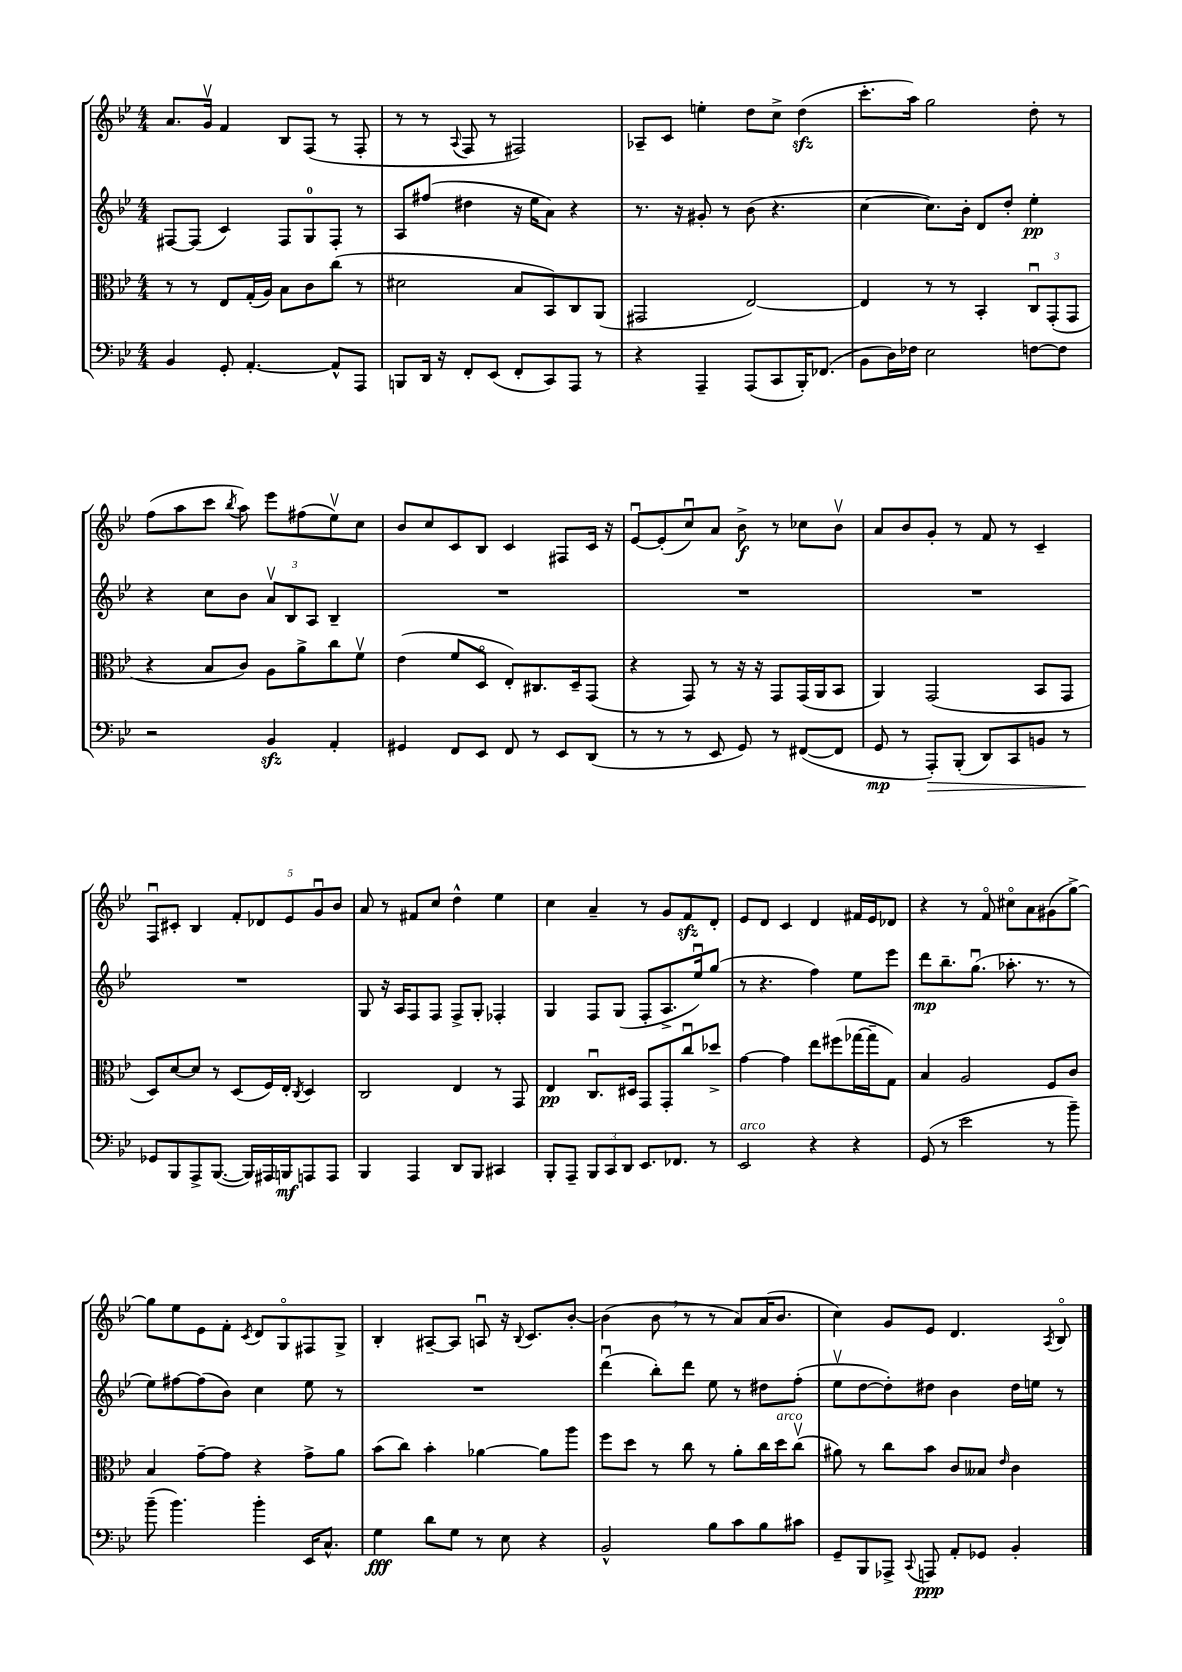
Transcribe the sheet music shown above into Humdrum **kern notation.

**kern	**kern	**kern	**kern
*staff4	*staff3	*staff2	*staff1
*clefF4	*clefC3	*clefG2	*clefG2
*k[b-e-]	*k[b-e-]	*k[b-e-]	*k[b-e-]
*M4/4	*M4/4	*M4/4	*M4/4
4BB-	8r	[8F#	8.a
.	8r	(8F#]	.
.	.	.	16gv
8GG'	8E-	4c)	4f
[4.AA'	(16G'	.	.
.	16A)	.	.
.	8B-	8F#	8B-
.	8c	8G	(8F
8AA^^]	(8cc	8F#'	8r
8AAA	8r	8r	8F'
=	=	=	=
8BBB	2d#	8A	8r
16DD	.	(8ff#	8r
16r	.	.	.
.	.	.	8qqA
8FF'	.	4dd#	8F
(8EE-	.	.	8r
8FF'	8B-	16r	2F#)
.	.	16ee-	.
8CC)	8BB-)	8a)	.
8AAA	8C	4r	.
8r	(8AA	.	.
=	=	=	=
4r	2GG#	8.r	8A-~
.	.	.	8c
.	.	16r	.
4AAA~	.	8g#'	4ee'
.	.	8r	.
(8AAA	[2E-)	(8b-	8dd
8CC	.	4.r	8cc^
16BBB-')	.	.	(4dd
(8.FF-	.	.	.
=	=	=	=
8BB-	4E-]	[4cc	8.ccc'
16D)	.	.	.
16F-	.	.	16aa)
2E-	8r	8.cc])	2gg
.	8r	.	.
.	.	16b-'	.
.	4BB-'	8d	.
.	.	8dd'	.
[8F	12Cu	4ee-'	8dd'
.	(12GG'	.	.
8F]	.	.	8r
.	12GG	.	.
=	=	=	=
2r	4r	4r	(8ff
.	.	.	8aa
.	8B-	8cc	8ccc
.	.	.	8qbb-
.	8c)	8b-	8aa)
4BB-	8A	12av	8eee-
.	.	12B-	.
.	8a^	.	(8ff#
.	.	12A	.
4AA'	8cc	4B-~	8ee-v)
.	8fv	.	8cc
=	=	=	=
4GG#	(4e-	1r	8b-
.	.	.	8cc
8FF	8f	.	8c
8EE-	8Do	.	8B-
8FF	8E-')	.	4c
8r	8.C#	.	.
8EE-	.	.	8F#
.	16D~	.	.
(8DD	(8GG	.	16c
.	.	.	16r
=	=	=	=
8r	4r	1r	[8e-u
8r	.	.	(8e-']
8r	8GG)	.	8ccu)
8EE-	8r	.	8a
8GG)	16r	.	8b-^
.	16r	.	.
8r	8GG	.	8r
([8FF#	(16GG	.	8cc-
.	16AA	.	.
8FF#]	8BB-	.	8b-v
=	=	=	=
8GG	4AA)	1r	8a
8r	.	.	8b-
8AAA')	(2GG	.	8g'
(8BBB-'	.	.	8r
8DD)	.	.	8f
8CC	.	.	8r
8BB	8BB-	.	4c~
8r	8GG	.	.
=	=	=	=
8GG-	8D)	1r	8Fu
8BBB-	[8d	.	8c#'
8AAA^	8d]	.	4B-
([8.BBB-	8r	.	.
.	(8D	.	10f'
16BBB-])	.	.	.
.	.	.	10d-
16AAA#	16F)	.	.
16BBB	16E-'	.	.
.	.	.	10e-
.	8qC	.	.
8AAA	4D	.	.
.	.	.	10gu
8AAA	.	.	.
.	.	.	10b-
=	=	=	=
4BBB-	2C	8G	8a
.	.	16r	8r
.	.	16A	.
4AAA	.	8F	8f#
.	.	8F	8cc
8DD	4E-	8F^	4dd^^
8BBB-	.	8G'	.
4CC#	8r	4F-'	4ee-
.	8GG	.	.
=	=	=	=
8BBB-'	4E-	4G	4cc
8AAA~	.	.	.
12BBB-	8.Cu	8F	4a~
12CC	.	.	.
.	.	(8G	.
12DD	.	.	.
.	16D#	.	.
8.EE-	8GG	8F'	8r
.	8GG'	8.A^	8g
8.FF-	.	.	.
.	8ccu	.	8f
.	.	16ee-u)	.
8r	8dd-^	(8gg	8d'
=	=	=	=
2EE-	[4g	8r	8e-
.	.	4.r	8d
.	4g]	.	4c
4r	8ee-	4ff)	4d
.	(8ff#	.	.
4r	[16gg-	8ee-	16f#
.	16gg-~]	.	16e-
.	8G)	8eee-	8d-
=	=	=	=
(8GG	4B-	8ddd	4r
8r	.	8.bb-~	.
2e-	2A	.	8r
.	.	(8.ggu	.
.	.	.	8fo
.	.	8.aa-'	8cc#o
.	.	.	8a
.	.	8.r	.
8r	8F	.	(8g#
8b-~)	8c	8r	[8gg^)
=	=	=	=
(8b-~	4B-	8ee-)	8gg]
4.b-)	.	[8ff#	8ee-
.	[8g~	(8ff#]	8e-
.	8g]	8b-)	8f'
.	.	.	8qc
4b-'	4r	4cc	8d
.	.	.	8Go
16EE-	8g^	8ee-	8F#
8.C^^	.	.	.
.	8a	8r	8G^
=	=	=	=
4G	(8b-	1r	4B-'
.	8cc)	.	.
8d	4b-'	.	[8A#~
8G	.	.	8A#]
8r	[4a-	.	8Au
8E-	.	.	16r
.	.	.	8qqB-
.	.	.	8.c
4r	8a-]	.	.
.	8aa	.	[8b-'
=	=	=	=
2BB-^^	8ff	(4dddu	(4b-]
.	8dd	.	.
.	8r	8bb-')	8b-
.	8cc	8ddd	8r
8B-	8r	8ee-	8r
8c	8a'	8r	8a)
8B-	16cc	8dd#	(16a
.	16dd	.	8.b-
8c#	(8ccv	(8ff'	.
=	=	=	=
8GG~	8a#)	8ee-v	4cc)
8BBB-	8r	[8dd	.
8AAA-^	8cc	8dd'])	8g
8qqCC	.	.	.
8AAA	8b-	8dd#	8e-
8AA'	8c	4b-	4.d
8GG-	8B--	.	.
.	16qqe-	.	.
4BB-'	4c	16dd#	.
.	.	16ee	.
.	.	.	8qA
.	.	8r	8B-o
==	==	==	==
*-	*-	*-	*-
